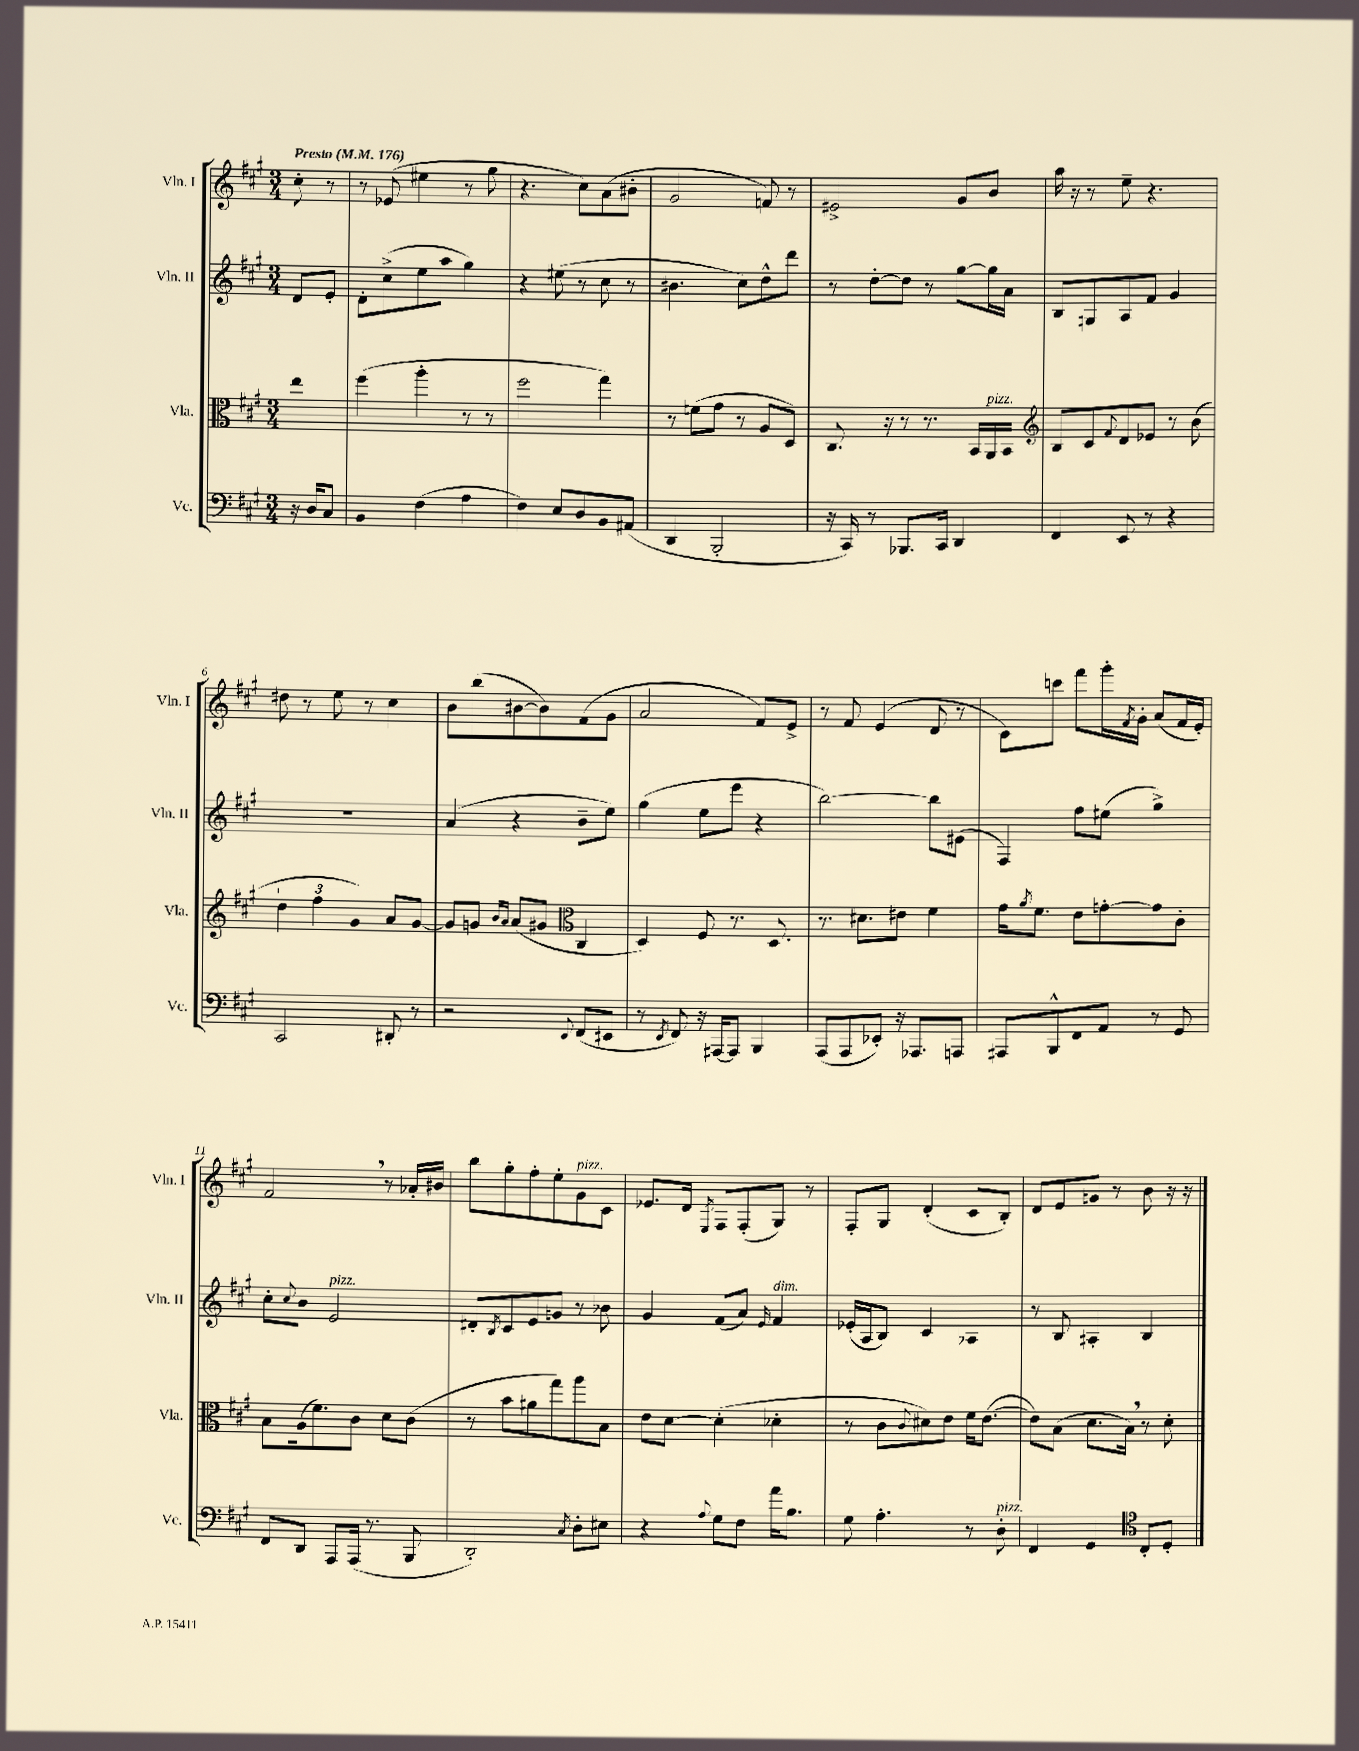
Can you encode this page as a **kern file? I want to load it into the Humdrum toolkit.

**kern	**kern	**kern	**kern
*part4	*part3	*part2	*part1
*staff4	*staff3	*staff2	*staff1
*I"Vc.	*I"Vla.	*I"Vln. II	*I"Vln. I
*I'Vc.	*I'Vla.	*I'Vln. II	*I'Vln. I
*clefF4	*clefC3	*clefG2	*clefG2
*k[f#c#g#]	*k[f#c#g#]	*k[f#c#g#]	*k[f#c#g#]
*M3/4	*M3/4	*M3/4	*M3/4
*MM176	*MM176	*MM176	*MM176
=	=	=	=
!	!	!	!LO:TX:a:B:t=Presto
16r	4ee\	8d/L	8cc#'\
16D/KL	.	.	.
8C#/J	.	8e'/J	8r
=1	=1	=1	=1
4BB/	(4ff#\	8d'\L	8r
.	.	(8cc#^\	(8e-X/
(4F#\	4aa'\	8ee\	4ee#X\
.	.	8aa\J	.
4A\	8r	4gg#\)	8r
.	8r	.	8gg#\
=2	=2	=2	=2
4F#\)	2ff#\	4r	4.r
8E/L	.	(8ee#X\	.
8D/	.	8r	8cc#\L)
8BB/	4gg#\)	8cc#\	(8a\
(8AA#X/J	.	8r	8b#X'\J
=3	=3	=3	=3
4DD/	8r	4.b#X\	2g#/
.	(8fn\L	.	.
2BBB'/	8g#\J	.	.
.	8r	8cc#\L)	.
.	8A/L	8dd^^\	8fn/)
.	8D/J)	8ddd\J	8r
=4	=4	=4	=4
16r	8.C#/	8r	2e#X^/
16CC#/)	.	.	.
8r	.	[8dd'\L	.
.	16r	.	.
8.BBB-X/L	8r	8dd\J]	.
.	8.r	8r	.
16CC#/Jk	.	.	.
4DD/	.	[8gg#\L	8g#/L
.	16BB/LL	.	.
!	!LO:TX:a:i:t=pizz.	!	!
.	16AA/	16gg#\L]	8b/J
.	16BB/JJ	16a\JJ	.
=5	=5	=5	=5
*	*clefG2	*	*
4FF#/	8B/L	8B/L	16aa\
.	.	.	16r
.	8c#/	8Gn/	8r
.	8qqf#/	.	.
8EE/	8d/	8A/	8ee~\
8r	8e-X/J	8f#/J	4.r
4r	8r	4g#/	.
.	(8b\	.	.
!!LO:LB:g=z
=6	=6	=6	=6
2CC#/	6dd\	2.r	8dd#X\
.	.	.	8r
.	6ff#\	.	.
.	.	.	8ee\
.	6g#/)	.	.
.	.	.	8r
8DD#X'/	8a/L	.	4cc#\
8r	[8g#/J	.	.
=7	=7	=7	=7
2r	8g#/L]	(4a/	8b\L
.	8gn/J	.	(8bb\
.	16qqb/LL	.	.
.	16qqa/JJ	.	.
.	(8a/L	4r	[8b#X\
.	8g#X/J	.	8b#\])
8qqEE/	.	.	.
*	*clefC3	*	*
(8FF#/L	4C#/	8b~\L	(8f#\
8EE#X/J	.	8ee\J)	8g#\J
=8	=8	=8	=8
8r	4D/)	(4gg#\	2a/
8qEE/	.	.	.
8FF#/)	.	.	.
16r	8F#/	8ee\L	.
[16AAA#X/KL	.	.	.
8AAA#/J]	8.r	8eee\J	.
4BBB/	.	4r	8f#/L)
.	8.D/	.	.
.	.	.	8e^/J
=9	=9	=9	=9
(8AAA/L	8.r	[2bb\)	8r
8AAA/	.	.	8f#/
.	8.d#X\L	.	.
8EE-X'/J)	.	.	(4e/
16r	8e#X\J	.	.
8.AAA-X/L	.	.	.
.	4f#\	8bb\L]	8d/
8AAAn/J	.	(8e#X\J	8r
=10	=10	=10	=10
8AAA#X/L	16g#\KL	4F#/)	8c#\L)
.	8qa/	.	.
.	8.f#\J	.	.
8BBB^^/	.	.	8cccn\J
8FF#/	8e\L	8ff#\L	8fff#\L
8AA/J	[8gn'\	(8ee#X\J	16ggg#'\L
.	.	.	8qf#/
.	.	.	16g#'\JJ
8r	8g\]	4gg#^\)	(8a/L
8GG#/	8c#'\J	.	16f#/L
.	.	.	16e'/JJ)
!!LO:LB:g=z
=11	=11	=11	=11
8FF#/L	8B\L	8cc#'\L	2f#,/
.	.	8qqcc#/	.
8DD/J	(16A\k	8b\J	.
.	8.f#\)	.	.
!	!	!LO:TX:a:i:t=pizz.	!
8AAA/L	.	2e/	.
(16AAA/Jk	8c#\J	.	.
8.r	.	.	.
.	8d\L	.	8r
8BBB/	(8c#\J	.	16a-X'/LL
.	.	.	16b#X/JJ
=12	=12	=12	=12
2DD'/)	8r	8d#X'/L	8bb\L
.	.	8qB/	.
.	8b\L	8c#/	8gg#'\
.	8a#X\	8e/	8ff#'\
.	8gg#\)	8gn/J	8ee'\
8qC#/	.	.	.
!	!	!	!LO:TX:a:i:t=pizz.
8D'\L	8aa\	8r	8g#\
8E#X\J	8B\J	8b-X\	8c#\J
=13	=13	=13	=13
4r	8e\L	4g#/	8.e-X/L
.	[8d\J	.	.
.	.	.	16d/Jk
8qqA/	.	.	8qE/
8G#\L	(4d'\]	(8f#/L	8F#/L
8F#\J	.	8a/J)	(8F#'/
.	.	16qqe/	.
!	!	!LO:TX:a:i:t=dim.	!
16a\KL	4d-X'\	4f#/	8G#/J)
8.B\J	.	.	.
.	.	.	8r
=14	=14	=14	=14
8G#\	8r	(16e-X'/LL	8F#'/L
.	.	16A/J	.
4.A'\	8c#\L	8B/J)	8G#/J
.	8qqc#/	.	.
.	8d#X\)	4c#/	(4d'/
.	8e\J	.	.
8r	16f#\KL	4A-X/	8c#/L
.	([8.e\J	.	.
!LO:TX:a:i:t=pizz.	!	!	!
8D'\	.	.	8B'/J)
=15	=15	=15	=15
4FF#/	8e\L])	8r	8d/L
.	(8B\J	8B/	8e/
4GG#/	8.d\L	4A#X'/	8gn/J
.	.	.	8r
.	16B,\Jk)	.	.
*clefC4	*	*	*
8C#'/L	8r	4B/	8b\
8D'/J	8d'\	.	16r
.	.	.	16r
==	==	==	==
*-	*-	*-	*-
